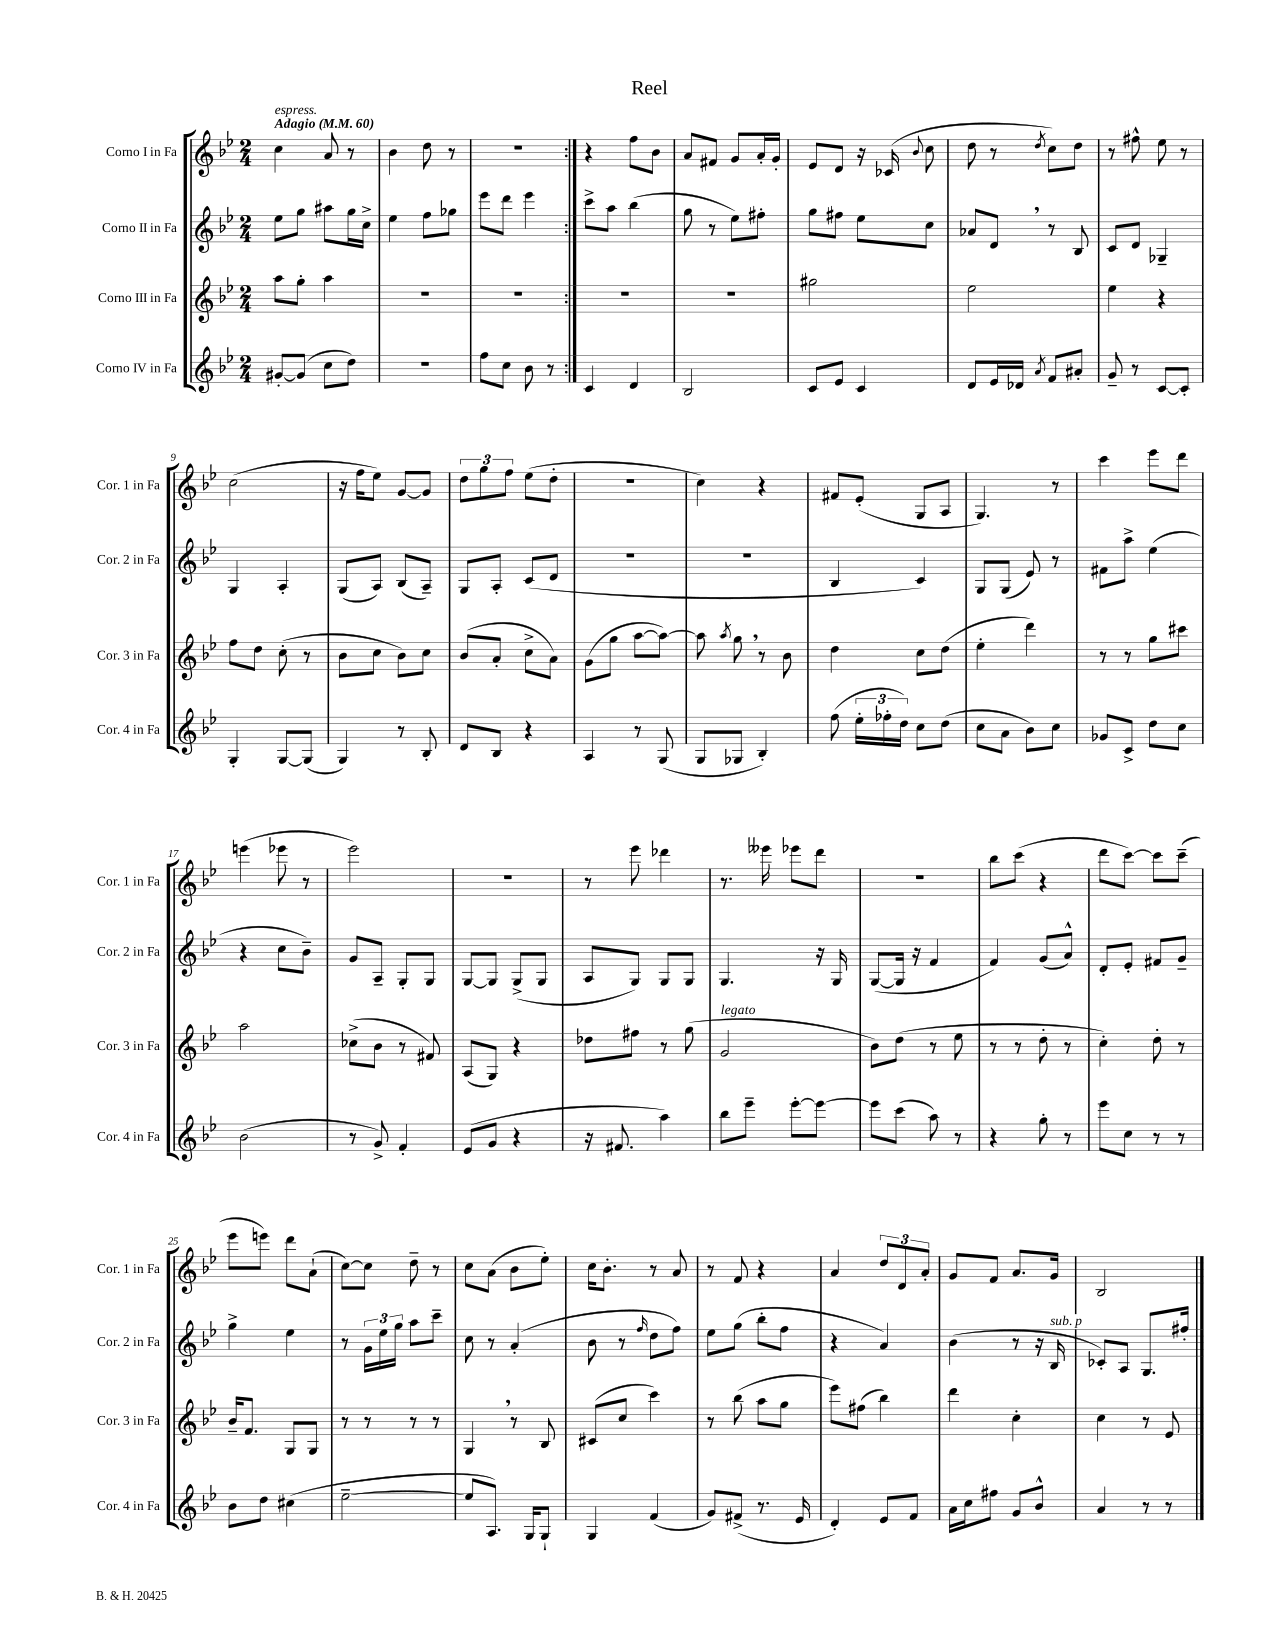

**kern	**kern	**kern	**kern
*part4	*part3	*part2	*part1
*staff4	*staff3	*staff2	*staff1
*I"Corno IV in Fa	*I"Corno III in Fa	*I"Corno II in Fa	*I"Corno I in Fa
*I'Cor. 4 in Fa	*I'Cor. 3 in Fa	*I'Cor. 2 in Fa	*I'Cor. 1 in Fa
*clefG2	*clefG2	*clefG2	*clefG2
*k[b-e-]	*k[b-e-]	*k[b-e-]	*k[b-e-]
*M2/4	*M2/4	*M2/4	*M2/4
*MM60	*MM60	*MM60	*MM60
=1	=1	=1	=1
!	!	!	!LO:TX:a:B:t=Adagio
!	!	!	!LO:TX:a:i:t=espress.
[8g#X'/L	8aa\L	8ee-\L	4cc\
(8g#/J]	8gg'\J	8gg\J	.
8cc\L	4aa\	8aa#X\L	8a/
8dd\J)	.	16gg\L	8r
.	.	16cc^\JJ	.
=2	=2	=2	=2
2r	2r	4ee-\	4b-\
.	.	8ff\L	8dd\
.	.	8gg-X\J	8r
=3	=3	=3	=3
8ff\L	2r	8eee-\L	2r
8cc\J	.	8ddd\J	.
8b-\	.	4eee-\	.
8r	.	.	.
=4:|!	=4:|!	=4:|!	=4:|!
4c/	2r	8ccc^\L	4r
.	.	8aa\J	.
4d/	.	(4bb-\	8ff\L
.	.	.	8b-\J
=5	=5	=5	=5
2B-/	2r	8gg\	8a/L
.	.	8r	8f#X/J
.	.	8ee-\L)	8g/L
.	.	8ff#X'\J	16a'/L
.	.	.	16g'/JJ
=6	=6	=6	=6
8c/L	2gg#X\	8gg\L	8e-/L
8e-/J	.	8ff#X\J	8d/J
4c/	.	8ee-\L	16r
.	.	.	(16c-X/
.	.	.	8qqb-/
.	.	8cc\J	8cc\
=7	=7	=7	=7
8d/L	2ee-\	8a-X/L	8dd\
16e-/L	.	8d,/J	8r
16d-X/JJ	.	.	.
8qa/	.	.	8qdd/
8f/L	.	8r	8cc\L)
8a#X'/J	.	8B-/	8dd\J
=8	=8	=8	=8
8g~/	4ee-\	8c/L	8r
8r	.	8d/J	8ff#X^^\
[8c/L	4r	4G-X~/	8ee-\
8c'/J]	.	.	8r
!!LO:LB:g=z
=9	=9	=9	=9
4G'/	8ff\L	4G/	(2cc\
.	8dd\J	.	.
[8G/L	(8cc'\	4A'/	.
(8G/J]	8r	.	.
=10	=10	=10	=10
4G/)	8b-\L	(8G/L	16r
.	.	.	16ff\KL
.	8cc\J	8A/J)	8ee-\J)
8r	8b-\L)	(8B-/L	[8g/L
8B-'/	8cc\J	8A~/J)	8g/J]
=11	=11	=11	=11
8d/L	(8b-/L	8G/L	12dd\L
.	.	.	12gg\
8B-/J	8a'/J	8A'/J	.
.	.	.	12ff\J
4r	8cc^\L	(8c/L	(8ee-\L
.	8a\J)	8d/J	8dd'\J
=12	=12	=12	=12
4A/	(8g\L	2r	2r
.	8gg\J	.	.
8r	[8aa\L	.	.
(8G/	8aa\J_)	.	.
=13	=13	=13	=13
8G/L	8aa\]	2r	4cc\)
.	8qaa/	.	.
8G-X/J	8gg,\	.	.
4B-'/)	8r	.	4r
.	8b-\	.	.
=14	=14	=14	=14
(8ff\	4dd\	4B-/	8f#X/L
24ee-'\LL	.	.	(8e-'/J
24ff-X'\	.	.	.
24dd\JJ)	.	.	.
8cc\L	8cc\L	4c/)	8G/L
(8dd\J	(8dd\J	.	8A/J
=15	=15	=15	=15
8cc\L	4ee-'\	8G/L	4.G/)
8a\J	.	(8G/J	.
8b-\L)	4ddd\)	8e-/)	.
8cc\J	.	8r	8r
=16	=16	=16	=16
8g-X/L	8r	8f#X\L	4ccc\
8c^/J	8r	8aa^\J	.
8dd\L	8gg\L	(4ee-\	8eee-\L
8cc\J	8ccc#X\J	.	8ddd\J
!!LO:LB:g=z
=17	=17	=17	=17
(2b-\	2aa\	4r	(4eeen\
.	.	8cc\L	8eee-X\
.	.	8b-~\J)	8r
=18	=18	=18	=18
8r	(8cc-X^\L	8g/L	2eee-\)
8g^/)	8b-\J	8A~/J	.
4f'/	8r	8G'/L	.
.	8f#X/)	8G/J	.
=19	=19	=19	=19
(8e-/L	(8A/L	[8G/L	2r
8g/J	8G/J)	8G/J]	.
4r	4r	(8G^/L	.
.	.	8G/J	.
=20	=20	=20	=20
16r	8dd-X\L	8A/L	8r
8.f#X/	.	.	.
.	8ff#X\J	8G/J)	8eee-\
4aa\)	8r	8G/L	4ddd-X\
.	(8gg\	8G/J	.
=21	=21	=21	=21
!	!LO:TX:a:i:t=legato	!	!
8bb-\L	2g/	4.G/	8.r
8eee-~\J	.	.	.
.	.	.	16eee--X\
[8eee-'\L	.	.	8eee-X\L
8eee-\J_	.	16r	8ddd\J
.	.	16G/	.
=22	=22	=22	=22
8eee-\L]	8b-\L)	([8G/L	2r
(8ccc\J	(8dd\J	16G/Jk]	.
.	.	16r	.
8aa\)	8r	4f/	.
8r	8ee-\	.	.
=23	=23	=23	=23
4r	8r	4f/)	8bb-\L
.	8r	.	(8ccc\J
8gg'\	8dd'\	(8g/L	4r
8r	8r	8a^^/J)	.
=24	=24	=24	=24
8eee-\L	4cc'\)	8d'/L	8ddd\L
8cc\J	.	8e-'/J	[8ccc\J)
8r	8dd'\	8f#X/L	8ccc\L]
8r	8r	8g~/J	(8ccc~\J
!!LO:LB:g=z
=25	=25	=25	=25
8b-\L	16b-~/KL	4gg^\	8eee-\L
.	8.f/J	.	.
8dd\J	.	.	8eeen\J)
(4cc#X\	8G/L	4ee-\	8ddd\L
.	8G/J	.	(8a`\J
=26	=26	=26	=26
[2ee-~\	8r	8r	[8cc\L)
.	8r	24g\LL	8cc\J]
.	.	24ee-\	.
.	.	24gg\JJ	.
.	8r	8aa\L	8dd~\
.	8r	8ccc~\J	8r
=27	=27	=27	=27
8ee-/L]	4G,/	8cc\	8cc\L
8.A/J)	.	8r	(8a\J
.	8r	(4a'/	8b-\L
16G/KL	.	.	.
8G`/J	8B-/	.	8ee-'\J)
=28	=28	=28	=28
4G/	(8c#X/L	8b-\	16cc\KL
.	.	.	8.b-'\J
.	8cc/J	8r	.
.	.	16qqff/	.
(4f/	4ccc\)	8dd\L	8r
.	.	8ff\J)	8a/
=29	=29	=29	=29
8g/L)	8r	8ee-\L	8r
(8f#X^/J	(8bb-\	(8gg\J	8f/
8.r	8aa\L	8bb-'\L	4r
.	8gg\J	8ff\J	.
16e-/	.	.	.
=30	=30	=30	=30
4d'/)	8eee-\L)	4r	4a/
.	(8ff#X\J	.	.
8e-/L	4bb-\)	4a/)	12dd/L
.	.	.	12d/
8f/J	.	.	.
.	.	.	12a'/J
=31	=31	=31	=31
16a\LL	4ddd\	(4b-\	8g/L
16cc\J	.	.	.
8ff#X\J	.	.	8f/J
8g/L	4cc'\	8r	8.a/L
8b-^^/J	.	16r	.
!	!	!LO:TX:a:i:t=sub. p	!
.	.	16B-/	16g/Jk
=32	=32	=32	=32
4a/	4cc\	8c-X'/L)	2B-/
.	.	8A/J	.
8r	8r	8.G/L	.
8r	8e-/	.	.
.	.	16ff#X'/Jk	.
==	==	==	==
*-	*-	*-	*-
